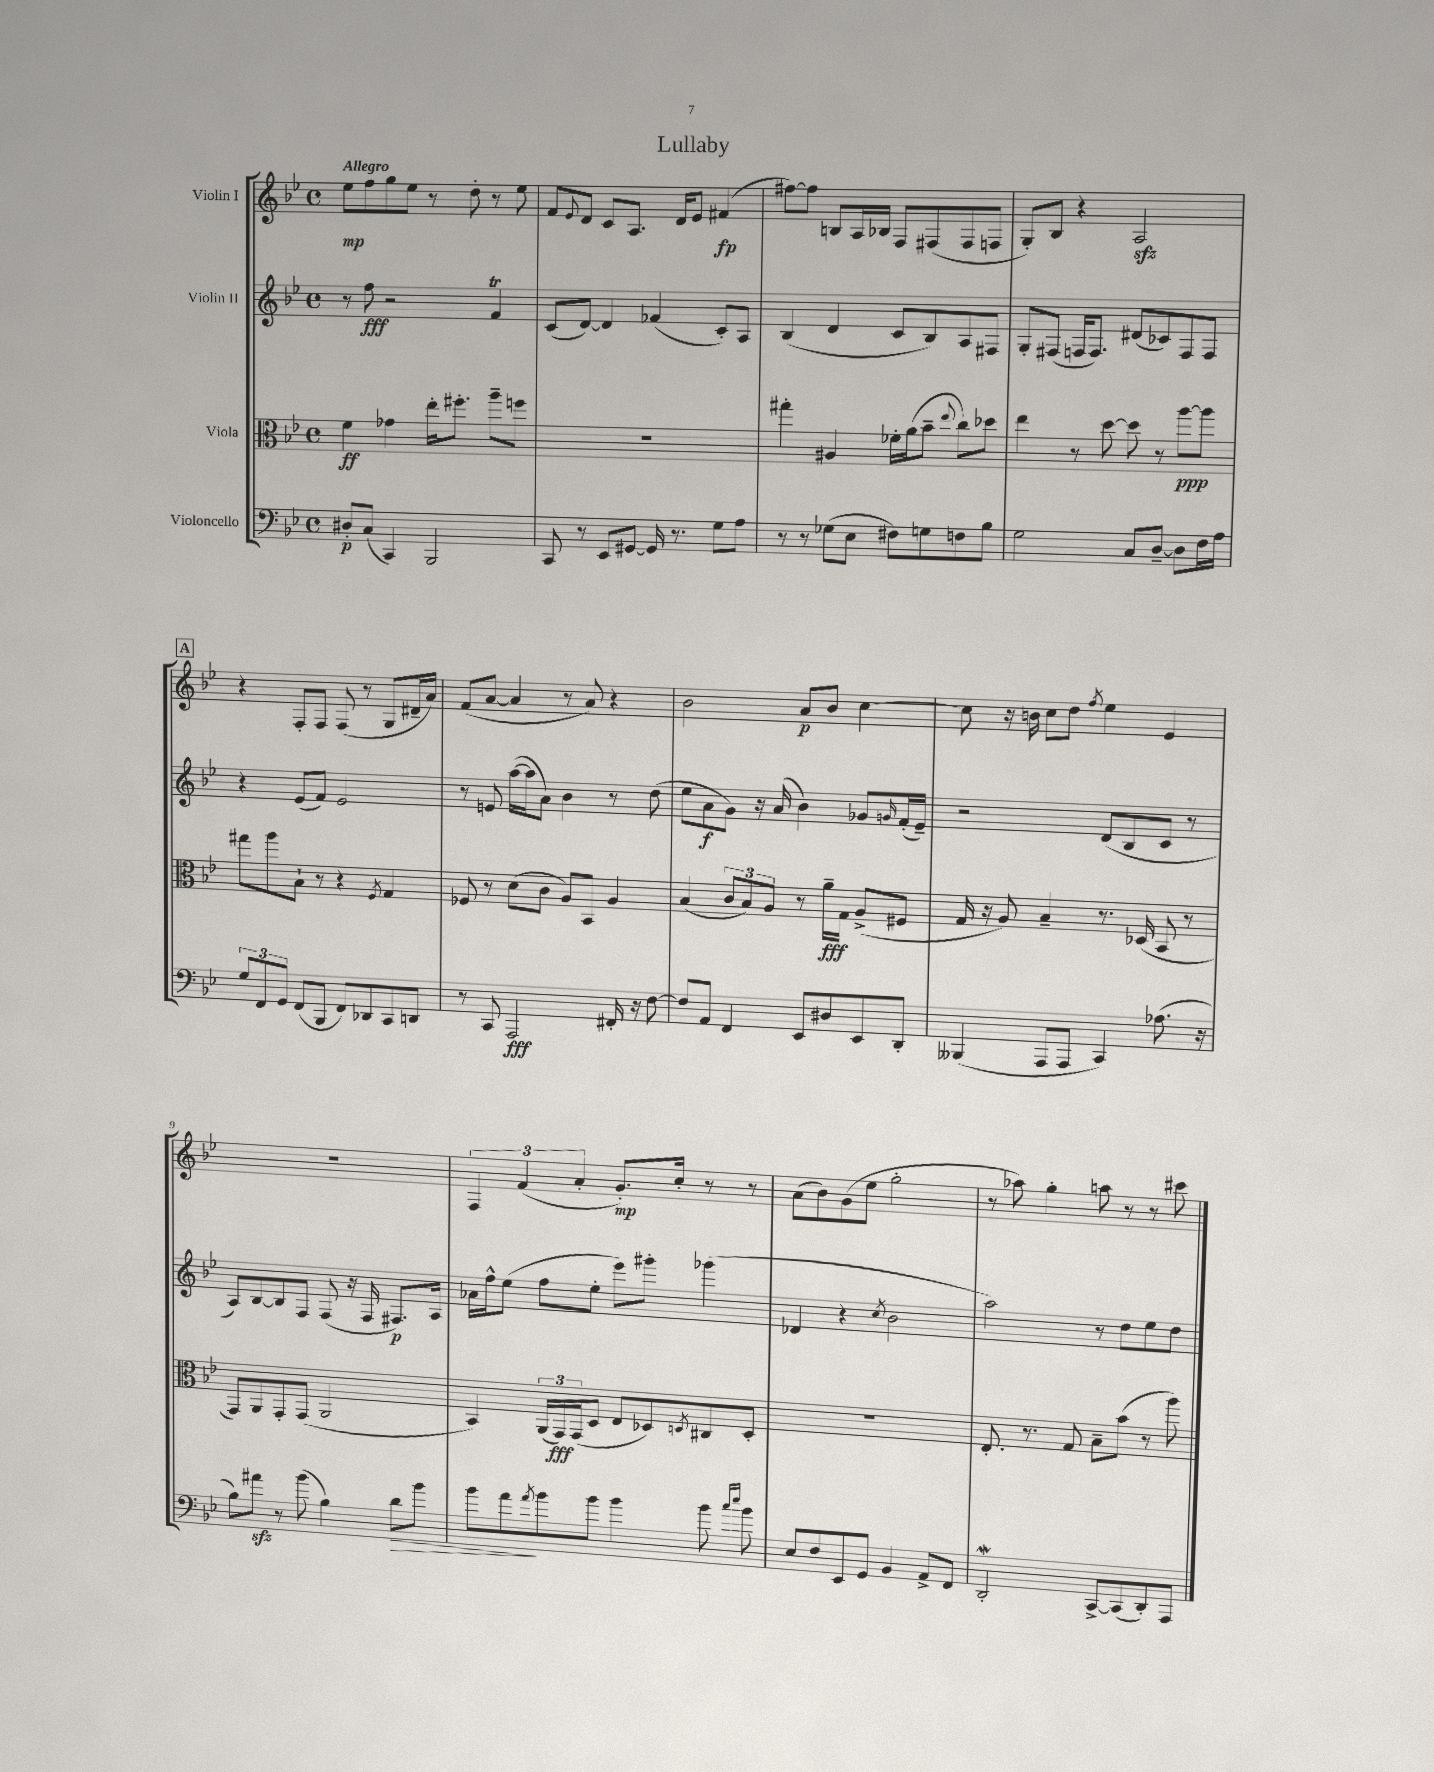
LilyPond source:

\header { title = "Lullaby" }
<<
\new StaffGroup <<
\new Staff = "s0" \with { instrumentName = "Violin I" } {
    \clef treble \key bes \major \defaultTimeSignature \time 4/4 \tempo "Allegro"
    ees''8\mp f''8 g''8 ees''8 r8 d''8-. r8 ees''8 |
    f'8 \appoggiatura { ees'8 } d'8 c'8 a8. d'16 ees'8 fis'4\fp( |
    fis''8~) fis''8 b8 a16 bes16 f8 fis8( fis8 f8 |
    g8-.) bes8 r4 a2\sfz |
    \mark \markup { \box "A" } r4 f8-. f8 f8( r8 g8 dis'16-- a'16) |
    f'8( a'8~ a'4 r8 a'8) r4 |
    bes'2 a'8\p bes'8 c''4~ |
    c''8 r16 b'16 c''8 d''8 \acciaccatura { f''8 } ees''4 ees'4 |
    R1 |
    \tuplet 3/2 { f4 f'4( a'4-. } g'8.-.\mp) c''16-. r8 r8 |
    a'8( bes'8) g'8( ees''8 g''2-. |
    r8 aes''8) g''4-. a''8 r8 r8 cis'''8 \bar "|." |
}
\new Staff = "s1" \with { instrumentName = "Violin II" } {
    \clef treble \key bes \major \defaultTimeSignature \time 4/4
    r8 f''8\fff r2 f'4\trill |
    c'8( d'8~) d'4 fes'4( c'8-.) a8 |
    bes4( d'4 c'8 bes8) a8 fis8 |
    g8-. fis8( f16 f8.) dis'8( ces'8) f8 f8 |
    \mark \markup { \box "A" } r4 ees'8( f'8) ees'2 |
    r8 e'8 a''16~( a''16 a'8) bes'4 r8 d''8( |
    ees''8 a'8\f g'8) r16 a'16( bes'4) ges'8 \grace { g'16 } f'16-.( ees'16--) |
    r2 d'8( bes8 c'8 r8 |
    a8) bes8~ bes8 f8 f8( r16 f16 fis8.\p) a16 |
    aes'16 f''16-^ ees''8( f''8 ees''8-. ees'''8) gis'''8-. ges'''4( |
    des'4 r4 \acciaccatura { c''8 } bes'2 |
    a''2) r8 d''8 ees''8 d''8 \bar "|." |
}
\new Staff = "s2" \with { instrumentName = "Viola" } {
    \clef alto \key bes \major \defaultTimeSignature \time 4/4
    f'4\ff ges'4 ees''16-. fis''8.-. a''8-- f''8 |
    R1 |
    gis''4-. ais4 fes'16-. a'16( bes'8-- \appoggiatura { ees''8 } c''8) des''8 |
    ees''4 r8 d''8~ d''8 r8 a''8~\ppp a''8 |
    \mark \markup { \box "A" } gis''8 a''8 bes8-! r8 r4 \acciaccatura { f8 } g4 |
    fes8 r8 d'8( c'8 a8) bes,8 a4 |
    bes4( \tuplet 3/2 { c'8 bes8) a8 } r8 a'16--\fff g16 a8->( fis8 |
    g16 r16 a8) bes4-- r8. des16( bes,8 r8 |
    g,8) a,8 g,8-. g,8( a,2 |
    bes,4) \tuplet 3/2 { a,16( g,16\fff) g,16( } d8 ees8 des8) \acciaccatura { d8 } cis8 d8-. |
    R1 |
    ees8.-. r8. g8 bes8-- bes'8( r8 a''8) \bar "|." |
}
\new Staff = "s3" \with { instrumentName = "Violoncello" } {
    \clef bass \key bes \major \defaultTimeSignature \time 4/4
    dis8-.\p c8( c,4) bes,,2 |
    c,8 r8 ees,8 gis,8~ gis,16 r8. g8 a8 |
    r8 r8 ges8( ees8 fis8) g8 f8 bes8 |
    g2 c8 d8~-- d8 f16 a16 |
    \mark \markup { \box "A" } \tuplet 3/2 { g8 f,8 g,8 } f,8( bes,,8 f,8) des,8 c,8 d,8 |
    r8 c,8 a,,2\fff fis,16-. r16 f8~ |
    f8 a,8 f,4 ees,8 dis8 ees,8 d,8-. |
    beses,,4( a,,8 a,,8 c,4) aes8.( r16 |
    bes8) ais'8\sfz r8 bes'8( bes4) d'8\> bes'8 |
    bes'8 a'8\! \acciaccatura { a'8 } bes'8 bes'8 bes'4 bes'8 \grace { c''16 ees''16 } bes'8 |
    ees8 f8 ees,8 g,8 bes,4 a,8-> f,8 |
    d,2-.\mordent c,8~-> c,8( d,8-.) a,,8 \bar "|." |
}
>>
>>
